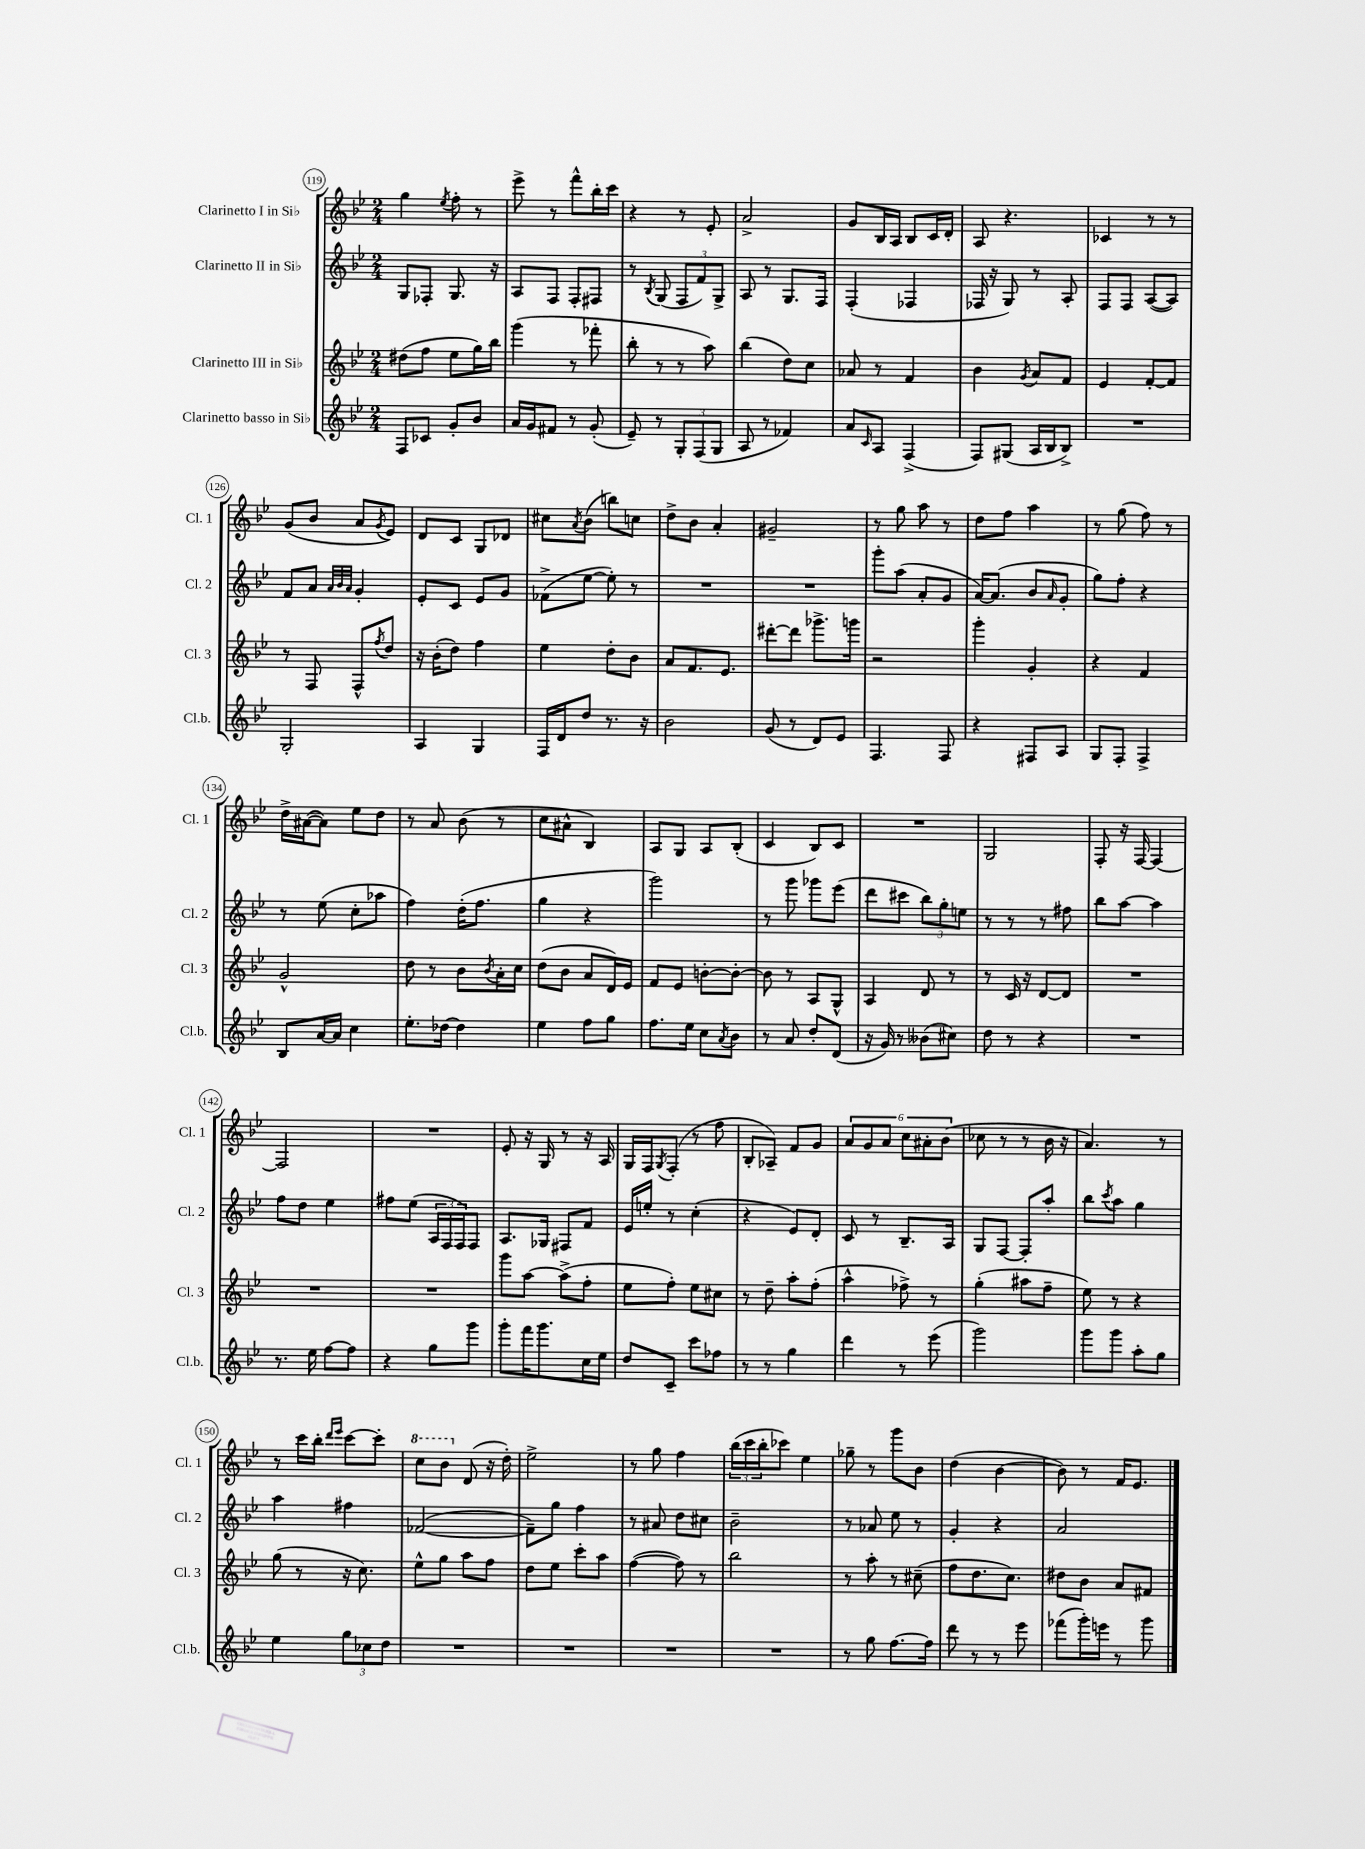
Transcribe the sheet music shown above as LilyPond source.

<<
\new StaffGroup <<
\new Staff = "s0" \with { instrumentName = "Clarinetto I in Sib" shortInstrumentName = "Cl. 1" } {
    \clef treble \key bes \major \numericTimeSignature \time 2/4
    g''4 \acciaccatura { ees''8 } f''8-. r8 |
    ees'''8-> r8 f'''8-^ bes''16-. c'''16 |
    r4 r8 ees'8-. |
    a'2-> |
    g'8 bes16 a16 bes8 c'16 d'16-. |
    a8 r4. |
    ces'4 r8 r8 |
    g'8( bes'8 a'8 \acciaccatura { g'8 } ees'8) |
    d'8 c'8 g8 des'8 |
    cis''8 \acciaccatura { a'8 } bes'8( b''8) c''8 |
    d''8-> bes'8 a'4-. |
    gis'2-- |
    r8 g''8 a''8 r8 |
    d''8 f''8 a''4 |
    r8 g''8( f''8) r8 |
    d''16-> ais'16~( ais'8) ees''8 d''8 |
    r8 a'8 bes'8( r8 |
    c''8 ais'8-^ bes4) |
    a8 g8 a8 bes8-.( |
    c'4 bes8) c'8 |
    R2 |
    g2 |
    f8-. r16 f16~ f4~ |
    f2 |
    R2 |
    ees'8-. r16 g16 r8 r16 a16 |
    g16 f16 \acciaccatura { g8 } f8-.( r8 f''8 |
    bes8-. aes8--) f'8 g'8 |
    \tuplet 6/4 { a'8 g'8 a'8 c''8 ais'8-. bes'8( } |
    ces''8 r8 r8 bes'16 r16 |
    a'4.) r8 |
    r8 c'''16 bes''16-. \grace { d'''16 ees'''16 } c'''8~ c'''8-. |
    \ottava #1 c'''8 bes''8 \ottava #0 d'8( r16 d''16-.) |
    ees''2-> |
    r8 g''8 f''4 |
    \tuplet 3/2 { bes''16( c'''16 bes''16-. } ces'''8) ees''4 |
    ges''8-- r8 g'''8 bes'8 |
    d''4( bes'4~ |
    bes'8) r8 f'16 ees'8. \bar "|." |
}
\new Staff = "s1" \with { instrumentName = "Clarinetto II in Sib" shortInstrumentName = "Cl. 2" } {
    \clef treble \key bes \major \numericTimeSignature \time 2/4
    g8 fes8-. g8. r16 |
    a8 f8 f8-. fis8 |
    r8 \acciaccatura { bes8 } g8( \tuplet 3/2 { f8 f'8) g8-> } |
    a8 r8 g8. f16 |
    f4-.( fes4 |
    fes16 r16 g8) r8 a8-. |
    f8 f8 a8~( a8) |
    f'8 a'8 \grace { a'32 bes'32 a'32 } g'4-. |
    ees'8-. c'8 ees'8 g'8 |
    fes'8->( ees''8~ ees''8-.) r8 |
    R2 |
    R2 |
    g'''8-. a''8( a'8-. g'8 |
    a'16~) a'8.( bes'8 \grace { a'16 } g'8-. |
    g''8) f''8-. r4 |
    r8 ees''8( c''8-. aes''8 |
    f''4) d''16-.( f''8. |
    g''4 r4 |
    g'''2) |
    r8 g'''8 ges'''8 ees'''8( |
    d'''8 cis'''8 \tuplet 3/2 { bes''8) g''8-. e''8 } |
    r8 r8 r8 fis''8 |
    bes''8 a''8~ a''4 |
    f''8 d''8 ees''4 |
    fis''8 ees''8( \tuplet 3/2 { a16 f16 f16) } f8 |
    a8. ges16 fis8 f'8 |
    ees'16 e''16-. r8 c''4-.( |
    r4 ees'8) d'8-. |
    c'8 r8 bes8.-- a16 |
    g8 f8~ f8-. a''8-. |
    bes''8 \acciaccatura { c'''8 } a''8 g''4 |
    a''4 fis''4 |
    fes'2~( |
    fes'8--) g''8 f''4 |
    r8 ais'8 d''8 cis''8 |
    bes'2-- |
    r8 aes'8 ees''8 r8 |
    g'4-. r4 |
    a'2 \bar "|." |
}
\new Staff = "s2" \with { instrumentName = "Clarinetto III in Sib" shortInstrumentName = "Cl. 3" } {
    \clef treble \key bes \major \numericTimeSignature \time 2/4
    dis''8( f''8 ees''8 g''16) bes''16 |
    g'''4( r8 fes'''8-. |
    bes''8-. r8 r8 a''8) |
    bes''4( d''8) c''8 |
    aes'8 r8 f'4 |
    bes'4 \acciaccatura { g'8 } a'8 f'8 |
    ees'4 f'8~-. f'8 |
    r8 f8 f8-^ \acciaccatura { f''8 } d''8 |
    r16 bes'16-.( d''8) f''4 |
    ees''4 d''8-. bes'8 |
    a'8 f'8. ees'8. |
    dis'''8~-. dis'''8 ges'''8.-> g'''16 |
    r2 |
    g'''4-. g'4-. |
    r4 f'4 |
    g'2-^ |
    d''8 r8 bes'8 \acciaccatura { bes'8 } a'16-. c''16 |
    d''8( bes'8 a'8 d'16) ees'16 |
    f'8 ees'8 b'8~-. b'8~-. |
    b'8 r8 a8 g8-^ |
    a4 d'8 r8 |
    r8 c'16 r16 d'8~ d'8 |
    R2 |
    R2 |
    R2 |
    g'''8 a''8~ a''8->( f''8-. |
    ees''8 f''8-.) ees''8 cis''8 |
    r8 d''8-- a''8-. f''8-.( |
    a''4-^ fes''8->) r8 |
    g''4-.( ais''8 f''8-- |
    ees''8) r8 r4 |
    g''8( r8 r16 c''8.) |
    ees''8-^ g''8 a''8 f''8 |
    d''8 ees''8 c'''8-. a''8 |
    f''4~( f''8) r8 |
    bes''2 |
    r8 a''8-. r8 cis''8--( |
    f''8 d''8. c''8.) |
    dis''8 bes'8 a'8 fis'8 \bar "|." |
}
\new Staff = "s3" \with { instrumentName = "Clarinetto basso in Sib" shortInstrumentName = "Cl.b." } {
    \clef treble \key bes \major \numericTimeSignature \time 2/4
    f8 ces'8 g'8-. bes'8 |
    a'16 g'16 fis'8 r8 g'8-.( |
    ees'8--) r8 \tuplet 3/2 { g8-. f8( g8 } |
    a8 r8 fes'4) |
    a'8 \grace { c'16 } a8 f4->( |
    f8) gis8( a16 bes16 bes8->) |
    R2 |
    g2-. |
    a4 g4 |
    f16 d'16 d''8 r8. r16 |
    bes'2 |
    g'8( r8 d'8) ees'8 |
    f4. f8 |
    r4 fis8 a8 |
    g8 f8-. f4-> |
    bes8 a'16~ a'16 c''4 |
    ees''8.-. des''16~ des''4 |
    ees''4 f''8 g''8 |
    f''8. ees''16 c''8 \acciaccatura { a'8 } bes'8 |
    r8 a'8 d''8-. d'8( |
    r16 g'16) r8 beses'8( cis''8) |
    d''8 r8 r4 |
    R2 |
    r8. ees''16 f''8~ f''8 |
    r4 g''8 g'''8 |
    g'''8-. f'''16 g'''8. c''16 ees''16 |
    d''8 c'8-- c'''8 fes''8 |
    r8 r8 g''4 |
    d'''4 r8 ees'''8( |
    g'''2) |
    g'''8 g'''8 a''8-. g''8 |
    ees''4 \tuplet 3/2 { g''8 ces''8 d''8 } |
    R2 |
    R2 |
    R2 |
    R2 |
    r8 g''8 f''8.~ f''16 |
    d'''8 r8 r8 ees'''8 |
    fes'''8( g'''16-.) e'''16 r8 g'''8 \bar "|." |
}
>>
>>
\layout { \context { \Score currentBarNumber = #119 \override BarNumber.stencil = #(make-stencil-circler 0.1 0.3 ly:text-interface::print) } }
